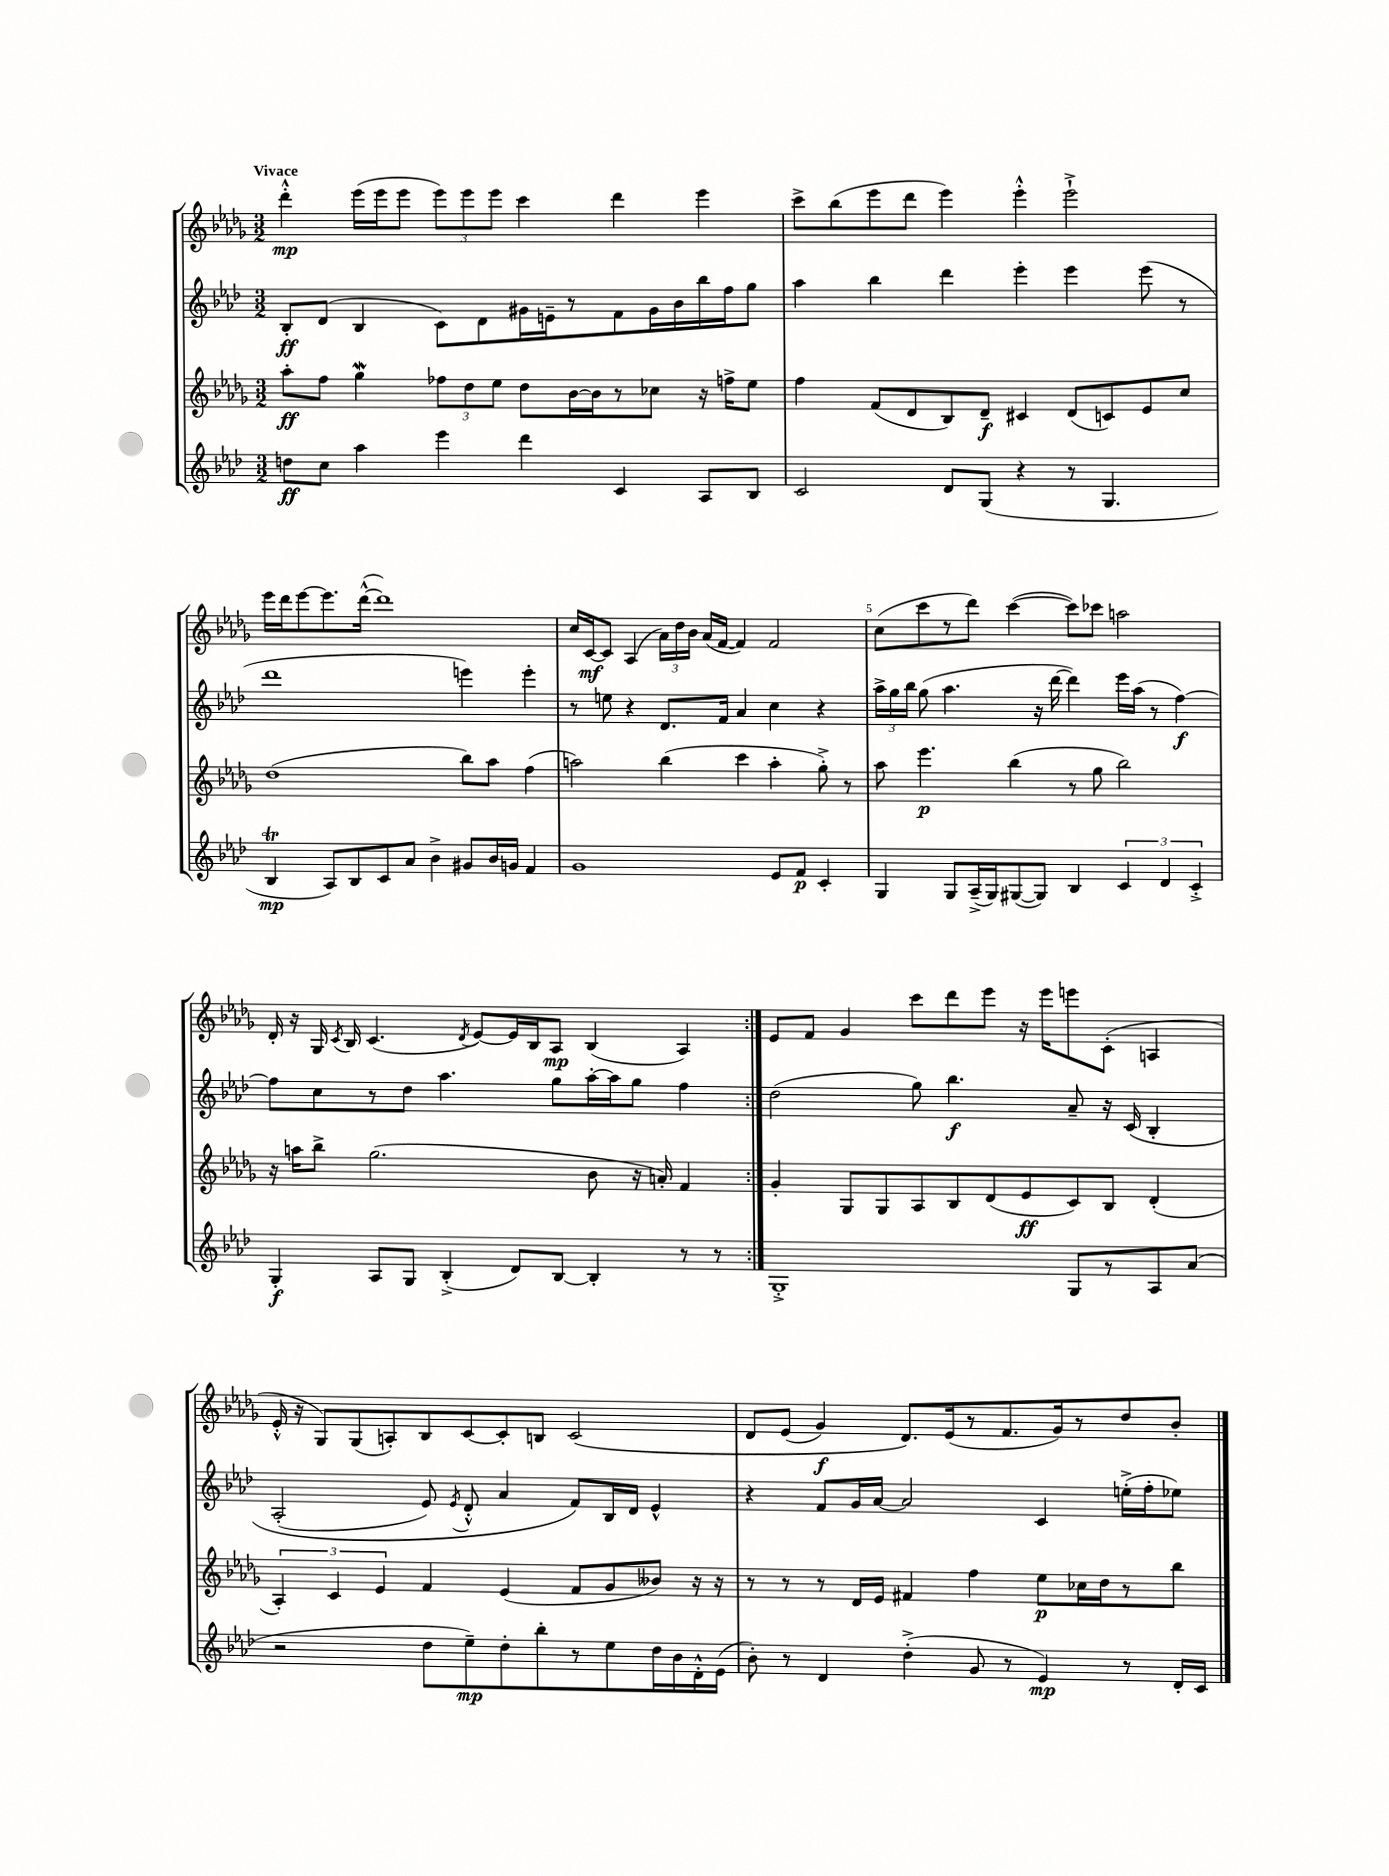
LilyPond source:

<<
\new StaffGroup <<
\new Staff = "s0" {
    \clef treble \key des \major \numericTimeSignature \time 3/2 \tempo "Vivace"
    \autoBeamOff \repeat volta 2 { des'''4-.-^\mp ees'''16[( ees'''16 ees'''8] \tuplet 3/2 { ees'''8[) ees'''8 ees'''8] } c'''4 des'''4 ees'''4 |
    c'''8[-> bes''8( ees'''8 des'''8] ees'''4) ees'''4-.-^ ees'''2-!-> |
    ees'''16[ des'''16 ees'''8~ ees'''8. des'''16]~-^( des'''1) |
    c''16[ c'16~\mf c'8] aes4( \tuplet 3/2 { aes'16[) des''16 bes'16] } aes'16[( f'16]~ f'4) f'2 |
    c''8[( c'''8 r8 des'''8]) c'''4~( c'''8[) ces'''8] a''2 |
    des'16-. r16 ges16 \acciaccatura { c'8 } bes16 c'4.( \acciaccatura { des'8 } ees'8[~) ees'16 bes16 aes8]\mp bes4( aes4) | }
    ees'8[ f'8] ges'4 c'''8[ des'''8 ees'''8] r16 ees'''16[ e'''8 c'8]-.( a4 |
    ees'16-.-^ r16 ges8[) ges8( a8-.) bes8 c'8~ c'8-. b8] c'2\( |
    des'8[ ees'8]( ges'4\f) des'8.[\) ees'16( r8 f'8. ges'16) r8 des''8 bes'8]-. \bar "|." |
}
\new Staff = "s1" {
    \clef treble \key aes \major \numericTimeSignature \time 3/2
    \autoBeamOff \repeat volta 2 { bes8[-.\ff des'8]( bes4 c'8[) des'8 gis'16 e'16-- r8 f'8 gis'16 bes'16 bes''16 f''16 g''8] |
    aes''4 bes''4 des'''4 ees'''4-. ees'''4 ees'''8( r8 |
    des'''1 e'''4) e'''4-. |
    r8 e''8 r4 des'8.[ f'16] aes'4 c''4 r4 |
    \tuplet 3/2 { aes''16[-> g''16 bes''16] } g''8( aes''4. r16 des'''16~ des'''4) ees'''16[ aes''16]( r8 f''4~\f) |
    f''8[ c''8 r8 des''8] aes''4. g''8[ aes''16~-. aes''16 g''8] f''4 | }
    des''2( g''8) bes''4.\f aes'8-- r16 c'16\( bes4-. |
    aes2-.( ees'8) \acciaccatura { ees'8 } des'8-.-^ aes'4 f'8[\) bes16 des'16] ees'4-^ |
    r4 f'8[ g'16 aes'16]~ aes'2 c'4 e''16[-.->( f''16-. ees''8]) \bar "|." |
}
\new Staff = "s2" {
    \clef treble \key des \major \numericTimeSignature \time 3/2
    \autoBeamOff \repeat volta 2 { aes''8[-.\ff f''8] ges''4\mordent \tuplet 3/2 { fes''8[ des''8 ees''8] } des''8[ bes'16~ bes'16 r8 ces''8] r16 f''16[-> ees''8] |
    f''4 f'8[( des'8 bes8) des'8]--\f cis'4 des'8[( c'8) ees'8 c''8] |
    des''1( bes''8[) aes''8] f''4( |
    a''2) bes''4( c'''4 a''4-. ges''8-.->) r8 |
    aes''8 ees'''4.\p bes''4( r8 ges''8 bes''2) |
    r16 a''16[ bes''8]-> ges''2.( bes'8 r16 a'16-.) f'4 | }
    ges'4-. ges8[ ges8 aes8 bes8 des'8( ees'8\ff c'8) bes8] des'4-.( |
    \tuplet 3/2 { aes4-.) c'4 ees'4 } f'4 ees'4( f'8[ ges'8 beses'8]) r16 r16 |
    r8 r8 r8 des'16[ ees'16] fis'4 f''4 ees''8[\p ces''16 des''16 r8 bes''8] \bar "|." |
}
\new Staff = "s3" {
    \clef treble \key aes \major \numericTimeSignature \time 3/2
    \autoBeamOff \repeat volta 2 { d''8[\ff c''8] aes''4 ees'''4 des'''4 c'4 aes8[ bes8] |
    c'2 des'8[ g8]( r4 r8 g4. |
    bes4\trill\mp aes8[) bes8 c'8 aes'8] bes'4-> gis'8[ bes'16 g'16] f'4 |
    g'1 ees'8[ f'8]\p c'4-. |
    g4 g8[ aes16--->( g16) gis8~( gis8]) bes4 \tuplet 3/2 { c'4 des'4 c'4-.-> } |
    g4-.\f aes8[ g8] bes4-.->( des'8[) bes8]~ bes4-. r8 r8 | }
    g1-.-> g8[ r8 aes8 aes'8]( |
    r2 des''8[ ees''8--\mp) des''8-. bes''8-. r8 ees''8 des''16 bes'16 des'16-.-^ ees'16]( |
    bes'8-.) r8 des'4 des''4-.->( g'8 r8 ees'4\mp) r8 des'16[-. c'16] \bar "|." |
}
>>
>>
\layout { \context { \Score \override BarNumber.break-visibility = ##(#f #t #t) barNumberVisibility = #(every-nth-bar-number-visible 5) } }
